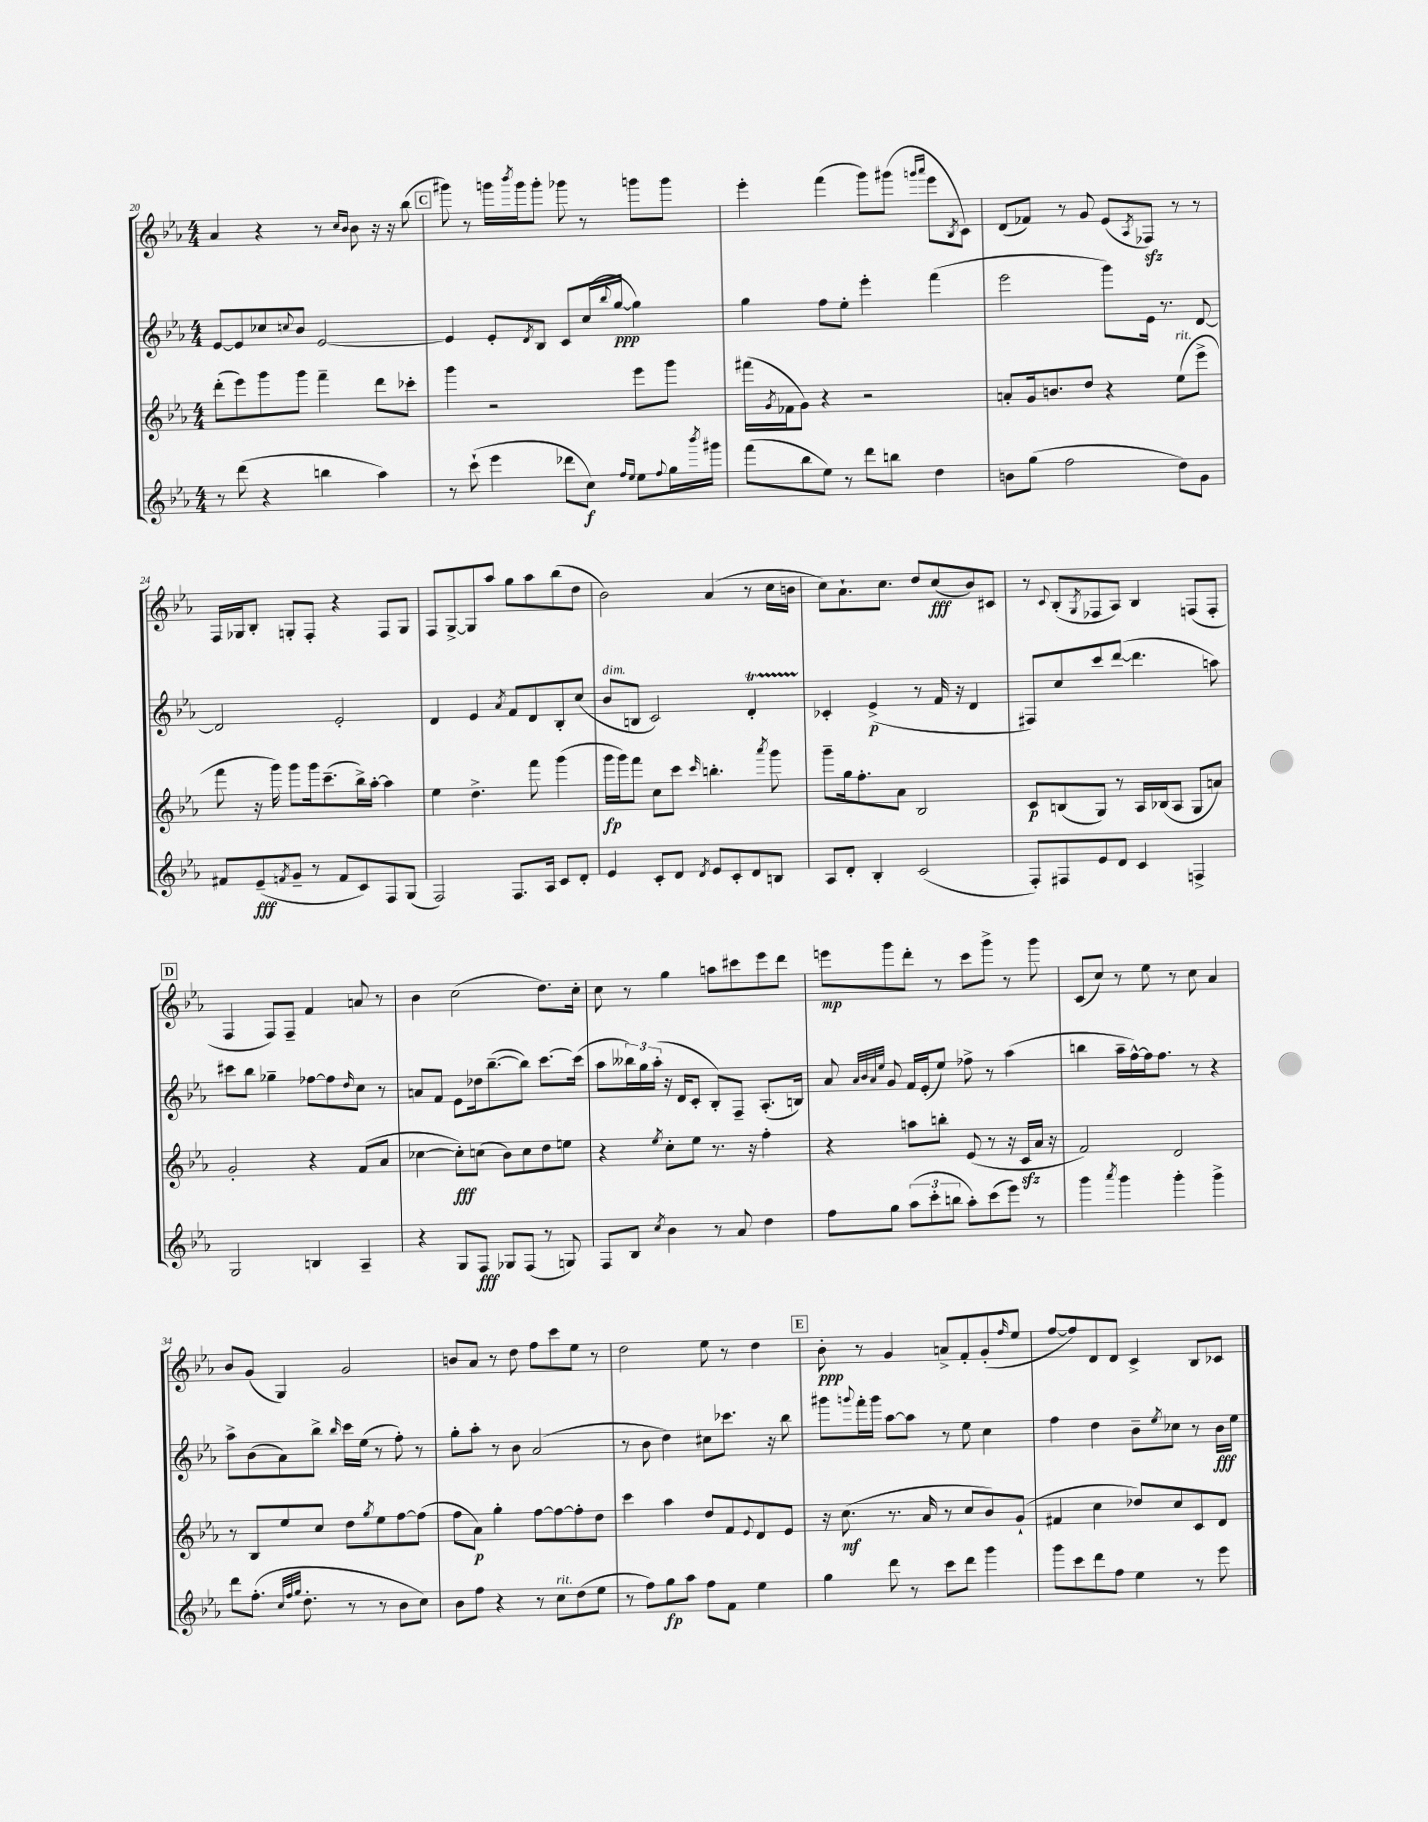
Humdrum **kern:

**kern	**kern	**kern	**kern
*staff4	*staff3	*staff2	*staff1
*clefG2	*clefG2	*clefG2	*clefG2
*k[b-e-a-]	*k[b-e-a-]	*k[b-e-a-]	*k[b-e-a-]
*M4/4	*M4/4	*M4/4	*M4/4
8r	(8ddd'	[8e-	4a-
(8ddd	8eee-)	8e-]	.
4r	8ggg	8cc-	4r
.	.	8qqcc	.
.	8ggg	8b-	.
4bb	4fff~	[2e-	8r
.	.	.	16qqcc
.	.	.	16qqb-
.	.	.	8b-
4aa-)	8ddd	.	16r
.	.	.	16r
.	8ccc-'	.	(8bb-
=	=	=	=
8r	4ggg	4e-]	8ggg#)
(8ccc`	.	.	8r
4eee-	2r	8e-'	16ggg
.	.	.	8qbbb-
.	.	.	16ggg
.	.	8qd	.
.	.	8B-	8ggg'
8ddd-	.	8c	8ggg-
8cc)	.	(16cc	8r
.	.	8qqbb-	.
.	.	[16gg	.
16qqff	.	.	.
16qqee-	.	.	.
8ee-	8eee-	4gg])	8ggg
8qqff	.	.	.
16gg	8ggg	.	8ggg
8qbbb-	.	.	.
16ggg#	.	.	.
=	=	=	=
(8fff	(16fff#	4gg	4eee-'
.	8qg	.	.
.	16f-	.	.
8bb-	8g)	.	.
8ee-)	4r	8ff	(4fff
8r	.	8ee-'	.
8ddd	2r	4eee-'	8ggg)
8bb	.	.	(8ggg#
.	.	.	16qqggg
.	.	.	16qqaaa-
4dd	.	(4fff	8eee-
.	.	.	8qB-
.	.	.	8c)
=	=	=	=
8b	8a'	2eee-	(8d
(8gg	16g	.	8f-)
.	8.b	.	.
2ff	.	.	8r
.	8dd	.	8g
.	4r	8ggg)	(8e-
.	.	.	8qA-
.	.	16e-	8F-)
.	.	8.r	.
8dd)	(8ee-	.	8r
8g	8eee-^	[8d	8r
=	=	=	=
8f#	8fff	2d]	16F
.	.	.	16G-
(8e-~	16r	.	8B-'
.	16ggg)	.	.
8qf	.	.	.
8g~	8ggg	.	8G'
8r	16ggg	.	8F'
.	(8.ccc~	.	.
8f	.	2e-'	4r
8c)	16bb-^)	.	.
.	[16aa-'	.	.
8F	4aa-]	.	8F
(8G	.	.	8G
=	=	=	=
2F)	4ee-	4d	8F
.	.	.	[8G^
.	4.dd^	4e-	8G]
.	.	.	8aa-
.	.	8qa-	.
8.F	.	8f	8gg
.	8fff	8d	8aa-
16A-	.	.	.
8c	(4ggg	8B-'	(8bb-
8d'	.	(8cc	8dd
=	=	=	=
4e-	16ggg	8b-	2b-)
.	16ggg)	.	.
.	8fff	8B	.
8c'	8cc	2c)	.
8d	8ccc	.	.
8qd	16qqccc	.	.
8e-	4.bb'	.	(4a-
8c'	.	.	.
8d	.	4d'	8r
.	8qaaa-	.	.
8B	8ggg	.	16cc
.	.	.	16b
=	=	=	=
8A-	8ggg~	4c-'	8cc)
8d'	16gg	.	8.a-`
.	8.ff'	.	.
4B-'	.	(4e-^	.
.	.	.	8.cc
.	8a-	.	.
(2c	2B-	8r	8dd
.	.	16f	(8cc
.	.	16r	.
.	.	4d	8b-)
.	.	.	8c#
=	=	=	=
8F')	8c	8F#)	8r
.	.	.	8qqc
8F#	(8B	8cc	(8B-'
.	.	.	8qG
8e-	8G)	8ccc	8F-
8d	8r	([8ddd	8A-)
4c	16A-	4.ddd]	4B-
.	(16B-	.	.
.	8A-	.	.
4F^	8G	.	(8F
.	8a)	8aa)	8F'
=	=	=	=
2G	2g'	8ccc#	4F
.	.	8bb-	.
.	.	4gg-~	8F)
.	.	.	8F~
4B	4r	[8ff-	4f
.	.	8ff-]	.
.	.	16qqdd	.
4A-~	(8f	8cc	8a
.	8a-	8r	8r
=	=	=	=
4r	[4cc-	8a	4b-
.	.	8f	.
8G	8cc-'])	8e-	(2cc
8F	(8cc	16dd-	.
.	.	([8.bb-~	.
8G-	8b-)	.	.
(8F	8cc	8bb-])	.
8r	8dd	[8.ccc	8.dd)
8G)	8ee	.	.
.	.	(16ccc]	16cc'
=	=	=	=
8F	4r	8aa-	8cc
8B-	.	24bb--)	8r
.	.	24gg	.
.	.	(24aa-'	.
8qcc	8qee-	.	.
4b-	8cc'	16r	4gg
.	.	16d	.
.	8ee-	8c'	.
8r	8.r	8B-')	8aa
8a-	.	8F~	8ccc#
.	16r	.	.
4dd	4ff'	(8.A-'	8eee-
.	.	.	8ddd
.	.	16B)	.
=	=	=	=
8ff	4r	8a-	8eee
.	.	32qqa-	.
.	.	32qqb-	.
.	.	32qqa-	.
.	.	32qqee-	.
8gg	.	8g	8ggg
(12aa-	8aa	16f	8ddd'
.	.	(16e-'	.
12ccc'	.	.	.
.	8bb'	8ee-)	8r
12bb	.	.	.
8aa-')	(8e-	8ff-^	8ccc
(8ccc	8r	8r	8ggg^
8eee-)	16r	(4aa-	8r
.	16c	.	.
8r	16a-	.	8ggg
.	16r	.	.
=	=	=	=
4ggg	2f)	4bb	(8c
.	.	.	8cc)
8qaaa-	.	.	.
4ggg	.	16aa-~	8r
.	.	[16ff^^)	.
.	.	16ff]	8ee-
.	.	8.ff	.
4ggg'	2d	.	8r
.	.	8r	8cc
4ggg^	.	4r	4a-
=	=	=	=
8ddd	8r	8aa-^	8b-
(8.ff'	8B-	(8b-	(8g
.	8ee-	8a-)	4G)
32qqcc	.	.	.
32qqff	.	.	.
32qqgg	.	.	.
8.dd'	.	.	.
.	8cc	8bb-^	.
.	.	16qqbb-	.
8r	8dd	16ccc	2g
.	.	(16ee-	.
.	8qgg	.	.
8r	8ee-	8r	.
8b-	[8ff	8ff')	.
8cc)	(8ff]	8r	.
=	=	=	=
8b-	8ff	8gg'	8b
8ff	8a-)	8aa-'	8a-
4r	4gg'	8r	8r
.	.	8b-	8dd
8r	[8ff	(2a-	8ff
8cc	8ff_	.	8ccc
(8dd	8ff']	.	8ee-
8ee-	8dd	.	8r
=	=	=	=
8r	4ccc	8r	2dd
8ff)	.	8b-	.
8gg	4aa-	4dd)	.
8aa-	.	.	.
8ff	8dd	8cc#	8ee-
8f	8f	8.ccc-	8r
.	8qqe-	.	.
4ee-	8d	.	4dd
.	.	16r	.
.	8e-	8bb-	.
=	=	=	=
4gg	16r	8ggg#	8b-'
.	(8.cc	.	.
.	.	8qqggg	.
.	.	16fff'	8r
.	.	16ggg	.
8ddd	8.r	[8aa-	4g
8r	.	8aa-]	.
.	16a-	.	.
8ccc	8r	8r	8a^
8ddd	8cc	8ee-	8f'
4ggg	8b-)	4cc	(8g'
.	.	.	16qqff
.	(8g`	.	8ee-
=	=	=	=
8ggg	4f#	4ff	[8ff
8ccc	.	.	8ff])
8ddd	4cc	4dd	8d
8ff	.	.	8d
4ee-	8dd-)	8b-~	4c^
.	.	8qee-	.
.	8cc	8cc-	.
8r	8c	8r	8B-
8eee-	8d	16b-	8c-
.	.	16ee-	.
==	==	==	==
*-	*-	*-	*-
